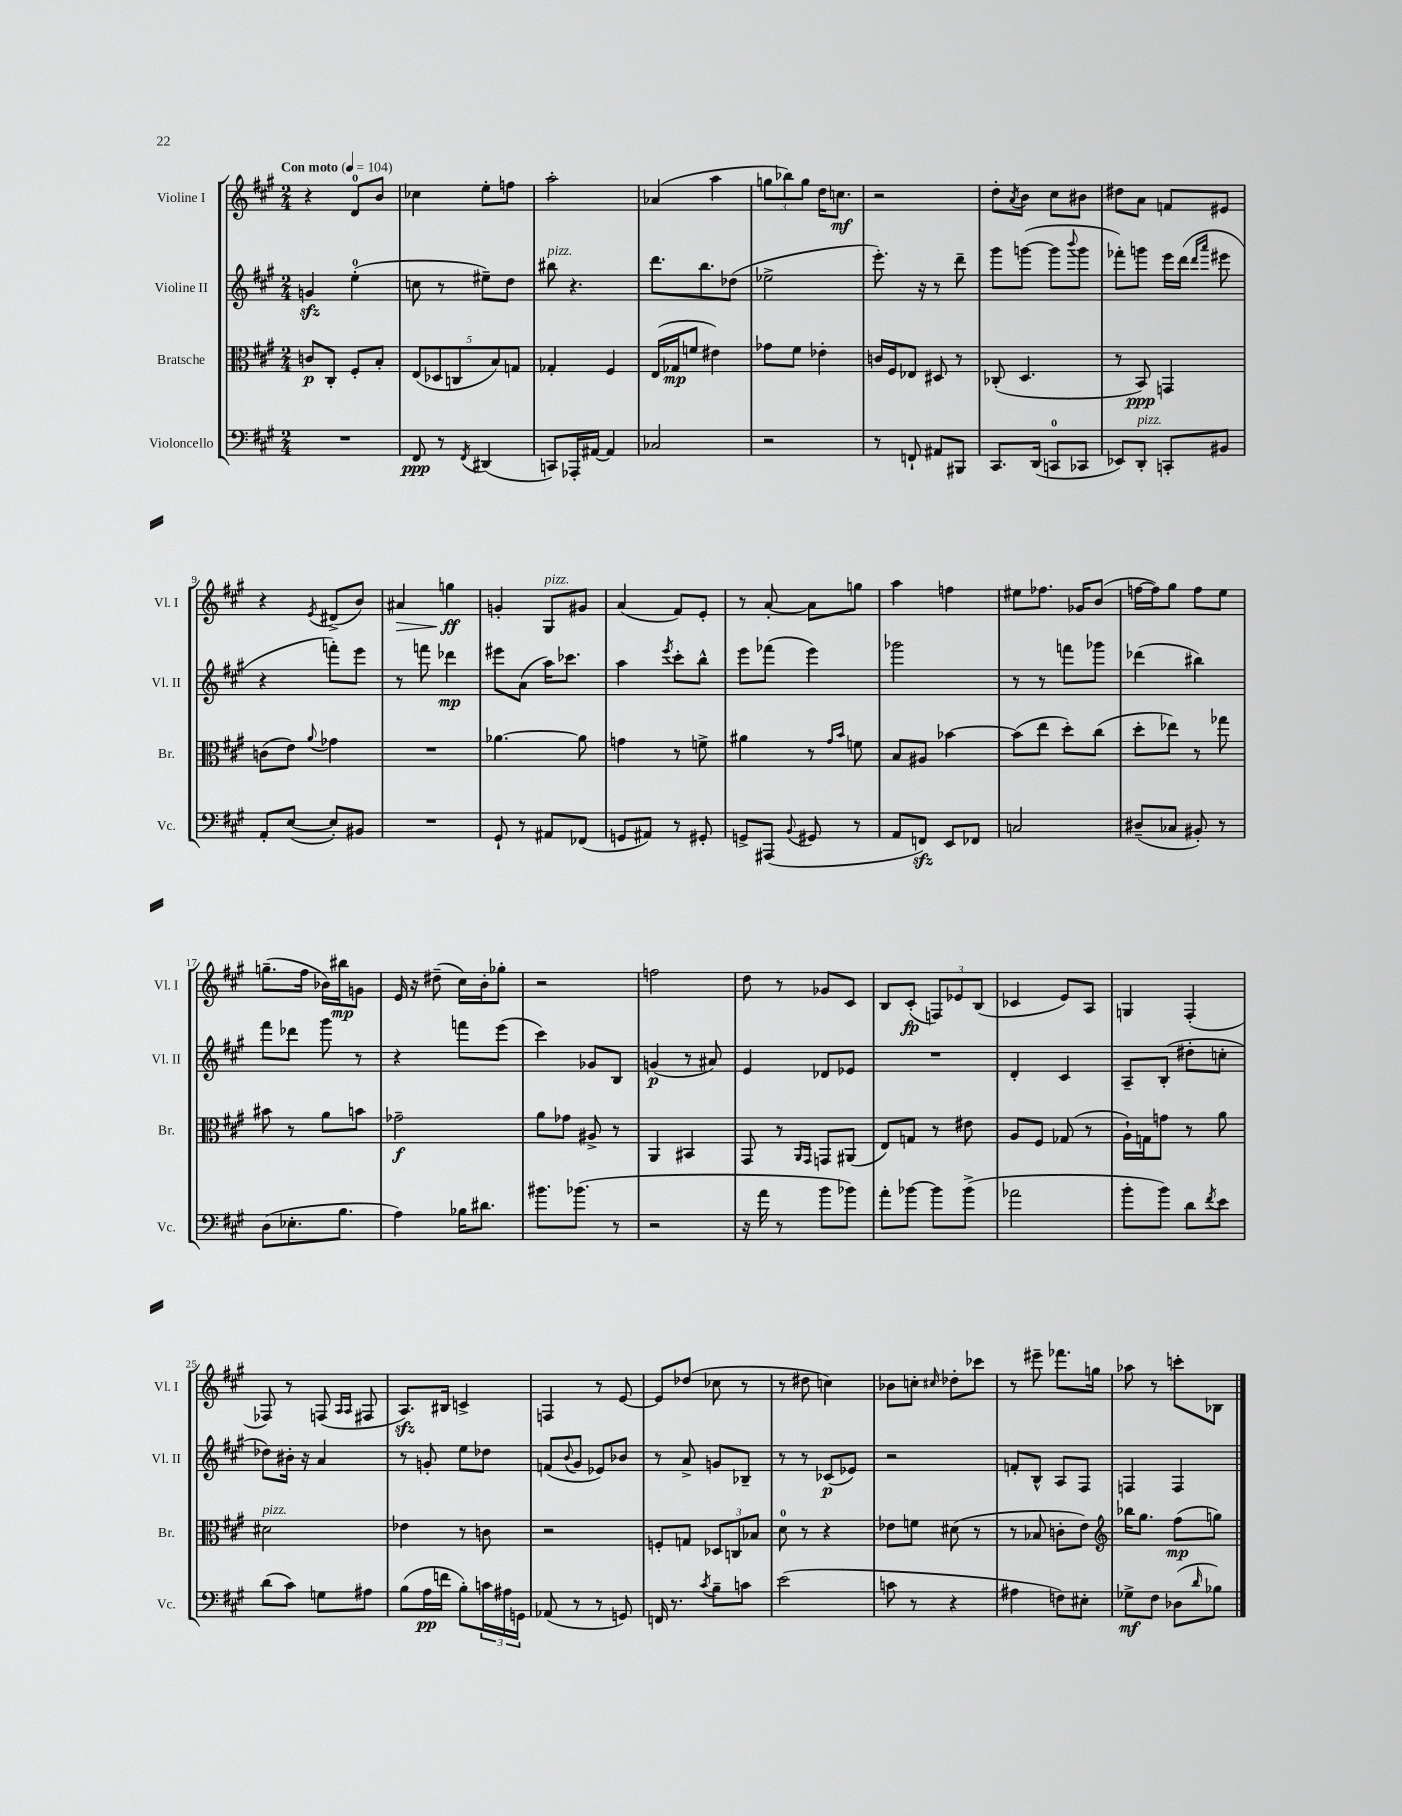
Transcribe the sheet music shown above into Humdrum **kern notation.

**kern	**dynam	**kern	**dynam	**kern	**dynam	**kern	**dynam
*part4	*part4	*part3	*part3	*part2	*part2	*part1	*part1
*staff4	*staff4	*staff3	*staff3	*staff2	*staff2	*staff1	*staff1
*I"Violoncello	*	*I"Bratsche	*	*I"Violine II	*	*I"Violine I	*
*I'Vc.	*	*I'Br.	*	*I'Vl. II	*	*I'Vl. I	*
*clefF4	*	*clefC3	*	*clefG2	*	*clefG2	*
*k[f#c#g#]	*	*k[f#c#g#]	*	*k[f#c#g#]	*	*k[f#c#g#]	*
*M2/4	*	*M2/4	*	*M2/4	*	*M2/4	*
*MM104	*	*MM104	*	*MM104	*	*MM104	*
=1	=1	=1	=1	=1	=1	=1	=1
!	!	!	!	!	!	!LO:TX:a:B:t=Con moto	!
2r	.	8cn/L	p	4gnzz/	.	4r	.
.	.	8C#'/J	.	.	.	.	.
.	.	8F#'/L	.	(4ee'\	.	8d/L	.
.	.	8B'/J	.	.	.	8b/J	.
=2	=2	=2	=2	=2	=2	=2	=2
8FF#/	ppp	(10E/L	.	8ccn\	.	4cc-X\	.
.	.	10D-X/	.	.	.	.	.
8r	.	.	.	8r	.	.	.
.	.	10Cn/	.	.	.	.	.
8qFF#/	.	.	.	.	.	.	.
(4DD#X/	.	.	.	8ee#X~\L)	.	8ee'\L	.
.	.	10B/)	.	.	.	.	.
.	.	.	.	8dd\J	.	8ffn\J	.
.	.	10Gn/J	.	.	.	.	.
=3	=3	=3	=3	=3	=3	=3	=3
!	!	!	!	!LO:TX:a:i:t=pizz.	!	!	!
8CCn/L)	.	4G-X'/	.	8bb#X\	.	2aa'\	.
16AAA-X'/L	.	.	.	4.r	.	.	.
[16AA#X/JJ	.	.	.	.	.	.	.
4AA#/]	.	4F#/	.	.	.	.	.
=4	=4	=4	=4	=4	=4	=4	=4
2C-X/	.	(16E/LL	.	8.ddd\L	.	(4a-X/	.
.	.	16G-X/J	mp	.	.	.	.
.	.	8fn/J	.	.	.	.	.
.	.	.	.	8.bb\	.	.	.
.	.	4e#X\)	.	.	.	4aa\	.
.	.	.	.	(8dd-X\J	.	.	.
=5	=5	=5	=5	=5	=5	=5	=5
2r	.	8g-X\L	.	2ee-X^\	.	12ggn\L	.
.	.	.	.	.	.	12bb-X\)	.
.	.	8f#\J	.	.	.	.	.
.	.	.	.	.	.	12gg\J	.
.	.	4e-X'\	.	.	.	16dd\KL	.
.	.	.	.	.	.	8.ccn\J	mf
=6	=6	=6	=6	=6	=6	=6	=6
8r	.	16cn/LL	.	8.eee'\)	.	2r	.
.	.	16F#/J	.	.	.	.	.
8FFn`/	.	8E-X/J	.	.	.	.	.
.	.	.	.	16r	.	.	.
8AA#X/L	.	8D#X/	.	8r	.	.	.
8BBB#X/J	.	8r	.	8ddd~\	.	.	.
=7	=7	=7	=7	=7	=7	=7	=7
8.CC#/L	.	(8C-X'/	.	8ggg#\L	.	8dd'\L	.
.	.	.	.	.	.	8qa/	.
.	.	4.D/	.	([8gggn\J	.	8b\J	.
(16DD/Jk	.	.	.	.	.	.	.
8CCn/L	.	.	.	8ggg\L]	.	8cc#\L	.
.	.	.	.	8qqbbb/	.	.	.
8CC-X/J	.	.	.	8ggg\J	.	8b#X\J	.
=8	=8	=8	=8	=8	=8	=8	=8
8EE-X/L)	.	8r	.	8fff-X'\L)	.	8dd#X\L	.
!LO:TX:a:i:t=pizz.	!	!	!	!	!	!	!
8DD'/J	.	8BB/)	ppp	8gggn\J	.	8a\J	.
8CCn'/L	.	4GGn/	.	16eee\LL	.	8fn/L	.
.	.	.	.	(16ddd\JJ	.	.	.
.	.	.	.	16qqddd/LL	.	.	.
.	.	.	.	16qqaaa/JJ	.	.	.
8BB#X/J	.	.	.	8eee#X\	.	8e#X/J	.
!!LO:LB:g=z
=9	=9	=9	=9	=9	=9	=9	=9
8AA'/L	.	(8cn\L	.	4r	.	4r	.
([8E/J	.	8e\J)	.	.	.	.	.
.	.	8qqa/	.	.	.	8qe/	.
8E'/L])	.	4g-X\	.	8fffn'\L)	.	(8d#X^/L	.
8BB#X/J	.	.	.	8eee\J	.	8b/J)	.
=10	=10	=10	=10	=10	=10	=10	=10
!	!	!	!	!	!	!	!LO:HP:b
2r	.	2r	.	8r	.	4a#X/	>
.	.	.	.	8fffn\	.	.	.
.	.	.	.	4ddd-X\	mp	4ggn\	ff
.	.	.	.	.	.	.	]
=11	=11	=11	=11	=11	=11	=11	=11
8GG#`/	.	[4.a-X\	.	8eee#X\L	.	4gn'/	.
8r	.	.	.	(8a\J	.	.	.
!	!	!	!	!	!	!LO:TX:a:i:t=pizz.	!
8AA#X/L	.	.	.	16aa\KL)	.	8G#/L	.
.	.	.	.	8.ccc-X\J	.	.	.
(8FF-X/J	.	8a-\]	.	.	.	8g#X/J	.
=12	=12	=12	=12	=12	=12	=12	=12
8GGn/L	.	4gn\	.	4aa\	.	(4a/	.
8AA#X/J)	.	.	.	.	.	.	.
.	.	.	.	8qeee/	.	.	.
8r	.	8r	.	8ccc#'\L	.	8f#/L)	.
8GG#X'/	.	8fn^\	.	8bb^^\J	.	8e'/J	.
=13	=13	=13	=13	=13	=13	=13	=13
8GGn^/L	.	4a#X\	.	8eee\L	.	8r	.
(8AAA#X/J	.	.	.	(8fff-X\J	.	[8a'/	.
8qqBB/	.	.	.	.	.	.	.
8GG#X/	.	8r	.	4eee\)	.	8a\L]	.
.	.	16qqg#/LL	.	.	.	.	.
.	.	16qqb/JJ	.	.	.	.	.
8r	.	8fn\	.	.	.	8ggn\J	.
=14	=14	=14	=14	=14	=14	=14	=14
8AA/L	.	8B/L	.	2ggg-X\	.	4aa\	.
8FFnzz/J)	.	8A#X/J	.	.	.	.	.
8EE/L	.	[4b-X\	.	.	.	4ffn\	.
8FF-X/J	.	.	.	.	.	.	.
=15	=15	=15	=15	=15	=15	=15	=15
2Cn/	.	(8b-\L]	.	8r	.	8ee#X\L	.
.	.	8ee\J	.	8r	.	8.ff-X\J	.
.	.	8dd'\L)	.	8fffn\L	.	.	.
.	.	.	.	.	.	16g-X/KL	.
.	.	(8cc#\J	.	8ggg-X\J	.	(8b/J	.
=16	=16	=16	=16	=16	=16	=16	=16
(8D#X~/L	.	8dd'\L	.	(4ddd-X\	.	[16ffn\LL	.
.	.	.	.	.	.	16ff\J])	.
8C-X/J	.	8ee-X\J)	.	.	.	8gg#\J	.
8BB#X'/)	.	8r	.	4bb#X\)	.	8ff\L	.
8r	.	8gg-X\	.	.	.	8ee\J	.
!!LO:LB:g=z
=17	=17	=17	=17	=17	=17	=17	=17
(8D\L	.	8b#X\	.	8fff#\L	.	(8.ggn~\L	.
8.E-X'\	.	8r	.	8ddd-X\J	.	.	.
.	.	.	.	.	.	16ff#\Jk	.
.	.	8a\L	.	8ggg#\	.	16b-X\LL)	.
8.B\J	.	.	.	.	.	16bb#X\J	mp
.	.	8bn\J	.	8r	.	8gn\J	.
=18	=18	=18	=18	=18	=18	=18	=18
4A\)	.	2g-X~\	f	4r	.	16e/	.
.	.	.	.	.	.	16r	.
.	.	.	.	.	.	(8dd#X~\	.
16B-X\KL	.	.	.	8fffn\L	.	16cc#\LL)	.
8.d#X\J	.	.	.	.	.	16b'\J	.
.	.	.	.	(8eee\J	.	8gg-X'\J	.
=19	=19	=19	=19	=19	=19	=19	=19
8.b#X\L	.	8a\L	.	4ccc#\)	.	2r	.
.	.	8g-X\J	.	.	.	.	.
(8.b-X\J	.	.	.	.	.	.	.
.	.	8A#X^/	.	8g-X/L	.	.	.
8r	.	8r	.	8B/J	.	.	.
=20	=20	=20	=20	=20	=20	=20	=20
2r	.	4AA/	.	(4gn/	p	2ffn\	.
.	.	4BB#X/	.	8r	.	.	.
.	.	.	.	8a#X/)	.	.	.
=21	=21	=21	=21	=21	=21	=21	=21
16r	.	8GG#/	.	4e/	.	8dd\	.
16a\	.	.	.	.	.	.	.
8r	.	8r	.	.	.	8r	.
.	.	16qqAA/LL	.	.	.	.	.
.	.	16qqGG#/JJ	.	.	.	.	.
8b\L	.	8GGn/L	.	8d-X/L	.	8g-X/L	.
8b-X\J)	.	(8AA#X/J	.	8e-X/J	.	8c#/J	.
=22	=22	=22	=22	=22	=22	=22	=22
8a'\L	.	8E/L)	.	2r	.	8B/L	.
[8b-X\J	.	8Gn/J	.	.	.	(8c#'/J	fp
8b-\L]	.	8r	.	.	.	12Fn/L)	.
.	.	.	.	.	.	12e-X/	.
(8b-^\J	.	8e#X\	.	.	.	.	.
.	.	.	.	.	.	(12B/J	.
=23	=23	=23	=23	=23	=23	=23	=23
2a-X\	.	8A/L	.	4d'/	.	4c-X/	.
.	.	8F#/J	.	.	.	.	.
.	.	(8G-X/	.	4c#/	.	8e/L)	.
.	.	8r	.	.	.	8A/J	.
=24	=24	=24	=24	=24	=24	=24	=24
8b'\L	.	16A`\LL)	.	8A~/L	.	4Gn/	.
.	.	16Gn\J	.	.	.	.	.
8b\J)	.	8gn\J	.	(8B'/J	.	.	.
8d\L	.	8r	.	8dd#X'\L	.	(4F#'/	.
8qf#/	.	.	.	.	.	.	.
8e\J	.	8a\	.	8ccn'\J	.	.	.
!!LO:LB:g=z
=25	=25	=25	=25	=25	=25	=25	=25
!	!	!LO:TX:a:i:t=pizz.	!	!	!	!	!
(8d\L	.	2d#X\	.	8dd-X\L)	.	8F-X/)	.
8c#\J)	.	.	.	16b#X'\Jk	.	8r	.
.	.	.	.	16r	.	.	.
8Gn\L	.	.	.	4a/	.	(8Fn/	.
.	.	.	.	.	.	16qqA/LL	.
.	.	.	.	.	.	16qqA/JJ	.
8A#X\J	.	.	.	.	.	8F#X/	.
=26	=26	=26	=26	=26	=26	=26	=26
(8B\L	.	4e-X\	.	8r	.	8.Azz/L)	.
16A\L	pp	.	.	8gn'/	.	.	.
16fn\JJ	.	.	.	.	.	16B#X/Jk	.
8B'\L)	.	8r	.	8ee\L	.	4cn^/	.
24cn\L	.	8cn\	.	8dd-X\J	.	.	.
24A#X\	.	.	.	.	.	.	.
24GGn\JJ	.	.	.	.	.	.	.
=27	=27	=27	=27	=27	=27	=27	=27
(8AA-X/	.	2r	.	(8fn/L	.	4Fn/	.
.	.	.	.	8qqb/	.	.	.
8r	.	.	.	8g#/J	.	.	.
8r	.	.	.	8e-X/L)	.	8r	.
8GGn/)	.	.	.	8b-X/J	.	[8e/	.
=28	=28	=28	=28	=28	=28	=28	=28
16FFn/	.	8Fn'/L	.	8r	.	8e/L]	.
8.r	.	.	.	.	.	.	.
.	.	8Gn/J	.	8a^/	.	(8dd-X/J	.
8qc#/	.	.	.	.	.	.	.
8B~\L	.	12D-X/L	.	8gn/L	.	8cc-X\	.
.	.	12Cn/	.	.	.	.	.
8cn\J	.	.	.	8B-X~/J	.	8r	.
.	.	12B-X/J	.	.	.	.	.
=29	=29	=29	=29	=29	=29	=29	=29
(2e\	.	8d\	.	8r	.	8r	.
.	.	8r	.	8r	.	8dd#X\	.
.	.	4r	.	(8c-X/L	p	4ccn\)	.
.	.	.	.	8e-X/J)	.	.	.
=30	=30	=30	=30	=30	=30	=30	=30
8cn\	.	8e-X\L	.	2r	.	8b-X\L	.
8r	.	8fn\J	.	.	.	8ccn'\J	.
.	.	.	.	.	.	16qqcc#X/	.
4r	.	(8d#X\	.	.	.	8dd-X'\L	.
.	.	8r	.	.	.	8ccc-X\J	.
=31	=31	=31	=31	=31	=31	=31	=31
4A#X\	.	8r	.	8fn'/L	.	8r	.
.	.	8B-X/	.	8B^^/J	.	8eee#X~\	.
8Fn\L)	.	8cn'\L	.	8A/L	.	8.fff-X\L	.
8E#X'\J	.	8e\J)	.	8F#/J	.	.	.
.	.	.	.	.	.	16ggn\Jk	.
=32	=32	=32	=32	=32	=32	=32	=32
*	*	*clefG2	*	*	*	*	*
8G-X^\L	mf	16bb-X\KL	.	4Fn/	.	8aa-X\	.
.	.	8.gg#\J	.	.	.	.	.
8F#\J	.	.	.	.	.	8r	.
(8D-X\L	.	(8ff#\L	mp	4F/	.	8cccn'\L	.
16qqd/	.	.	.	.	.	.	.
8B-X\J)	.	8ggn\J)	.	.	.	8B-X\J	.
==	==	==	==	==	==	==	==
*-	*-	*-	*-	*-	*-	*-	*-
